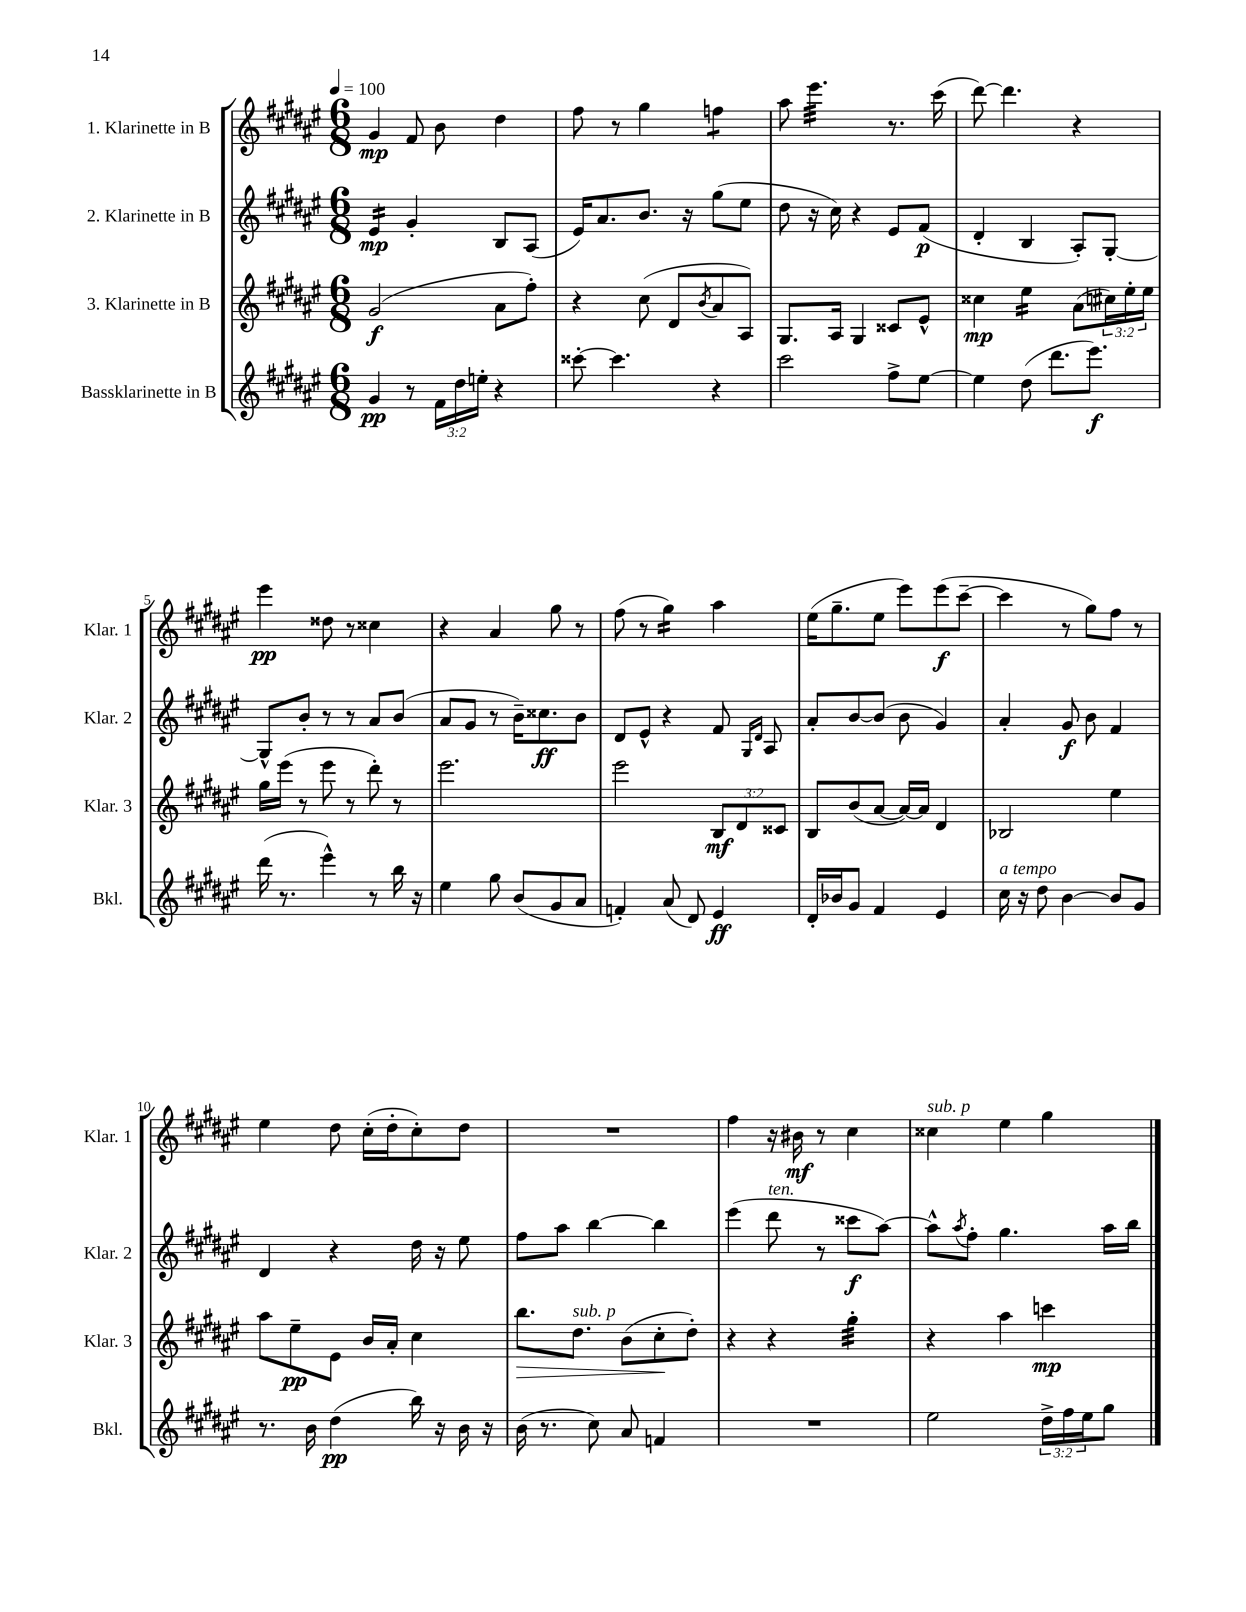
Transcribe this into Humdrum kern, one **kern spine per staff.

**kern	**kern	**kern	**kern
*staff4	*staff3	*staff2	*staff1
*clefG2	*clefG2	*clefG2	*clefG2
*k[f#c#g#d#a#e#]	*k[f#c#g#d#a#e#]	*k[f#c#g#d#a#e#]	*k[f#c#g#d#a#e#]
*M6/8	*M6/8	*M6/8	*M6/8
*MM100	*MM100	*MM100	*MM100
4g#	(2g#	4e#	4g#
8r	.	4g#'	8f#
24f#	.	.	8b
24dd#	.	.	.
24ee'	.	.	.
4r	8a#	8B	4dd#
.	8ff#')	(8A#	.
=	=	=	=
[8ccc##'	4r	16e#)	8ff#
.	.	8.a#	.
4.ccc##]	.	.	8r
.	(8cc#	8.b	4gg#
.	8d#	.	.
.	.	16r	.
.	8qb	.	.
4r	8a#	(8gg#	4ff
.	8A#)	8ee#	.
=	=	=	=
2ccc#	8.G#	8dd#	8aa#
.	.	16r	4.eee#
.	16A#	16cc#)	.
.	4G#	4r	.
8ff#^	8c##	8e#	8.r
[8ee#	8e#^^	(8f#	.
.	.	.	(16ccc#
=	=	=	=
4ee#]	4cc##	4d#'	[8ddd#)
.	.	.	4.ddd#]
(8dd#	4ee#	4B	.
8.ddd#	.	.	.
.	(8a#	8A#')	4r
8.eee#)	.	.	.
.	24cc#)	[8G#'	.
.	24ee#'	.	.
.	24ee#	.	.
=	=	=	=
(16ddd#	16gg#	8G#^^]	4eee#
8.r	(16eee#	.	.
.	8r	8b'	.
4eee#^^)	8eee#	8r	8dd##
.	8r	8r	8r
8r	8ddd#')	8a#	4cc##
16bb	8r	(8b	.
16r	.	.	.
=	=	=	=
4ee#	2.eee#	8a#	4r
.	.	8g#	.
8gg#	.	8r	4a#
(8b	.	16b~)	.
.	.	8.cc##	.
8g#	.	.	8gg#
8a#	.	8b	8r
=	=	=	=
4f')	2eee#	8d#	(8ff#
.	.	8e#^^	8r
(8a#	.	4r	4gg#)
8d#)	.	.	.
4e#	12B	8f#	4aa#
.	12d#	.	.
.	.	16qqG#	.
.	.	16qqd#	.
.	.	8A#	.
.	12c##	.	.
=	=	=	=
16d#'	8B	8a#'	(16ee#
16b-	.	.	8.gg#~
8g#	(8b	[8b	.
4f#	[8a#	(8b]	8ee#
.	16a#_)	8b	8eee#)
.	16a#]	.	.
4e#	4d#	4g#)	(8eee#
.	.	.	[8ccc#~
=	=	=	=
16cc#	2B-	4a#'	4ccc#]
16r	.	.	.
8dd#	.	.	.
[4b	.	8g#	8r
.	.	8b	8gg#)
8b]	4ee#	4f#	8ff#
8g#	.	.	8r
=	=	=	=
8.r	8aa#	4d#	4ee#
.	8ee#~	.	.
16b	.	.	.
(4dd#	8e#	4r	8dd#
.	16b	.	(16cc#'
.	16a#'	.	16dd#'
16bb)	4cc#	16dd#	8cc#')
16r	.	16r	.
16b	.	8ee#	8dd#
16r	.	.	.
=	=	=	=
(16b	8.bb	8ff#	2.r
8.r	.	.	.
.	.	8aa#	.
.	8.dd#	.	.
8cc#)	.	[4bb	.
8a#	(8b	.	.
4f	8cc#'	4bb]	.
.	8dd#')	.	.
=	=	=	=
2.r	4r	(4eee#	4ff#
.	4r	8ddd#	16r
.	.	.	16b#
.	.	8r	8r
.	4gg#'	8ccc##	4cc#
.	.	[8aa#)	.
=	=	=	=
2ee#	4r	8aa#^^]	4cc##
.	.	8qaa#	.
.	.	8ff#'	.
.	4aa#	4.gg#	4ee#
24dd#^	4ccc	.	4gg#
24ff#	.	.	.
24ee#	.	.	.
8gg#	.	16aa#	.
.	.	16bb	.
==	==	==	==
*-	*-	*-	*-
